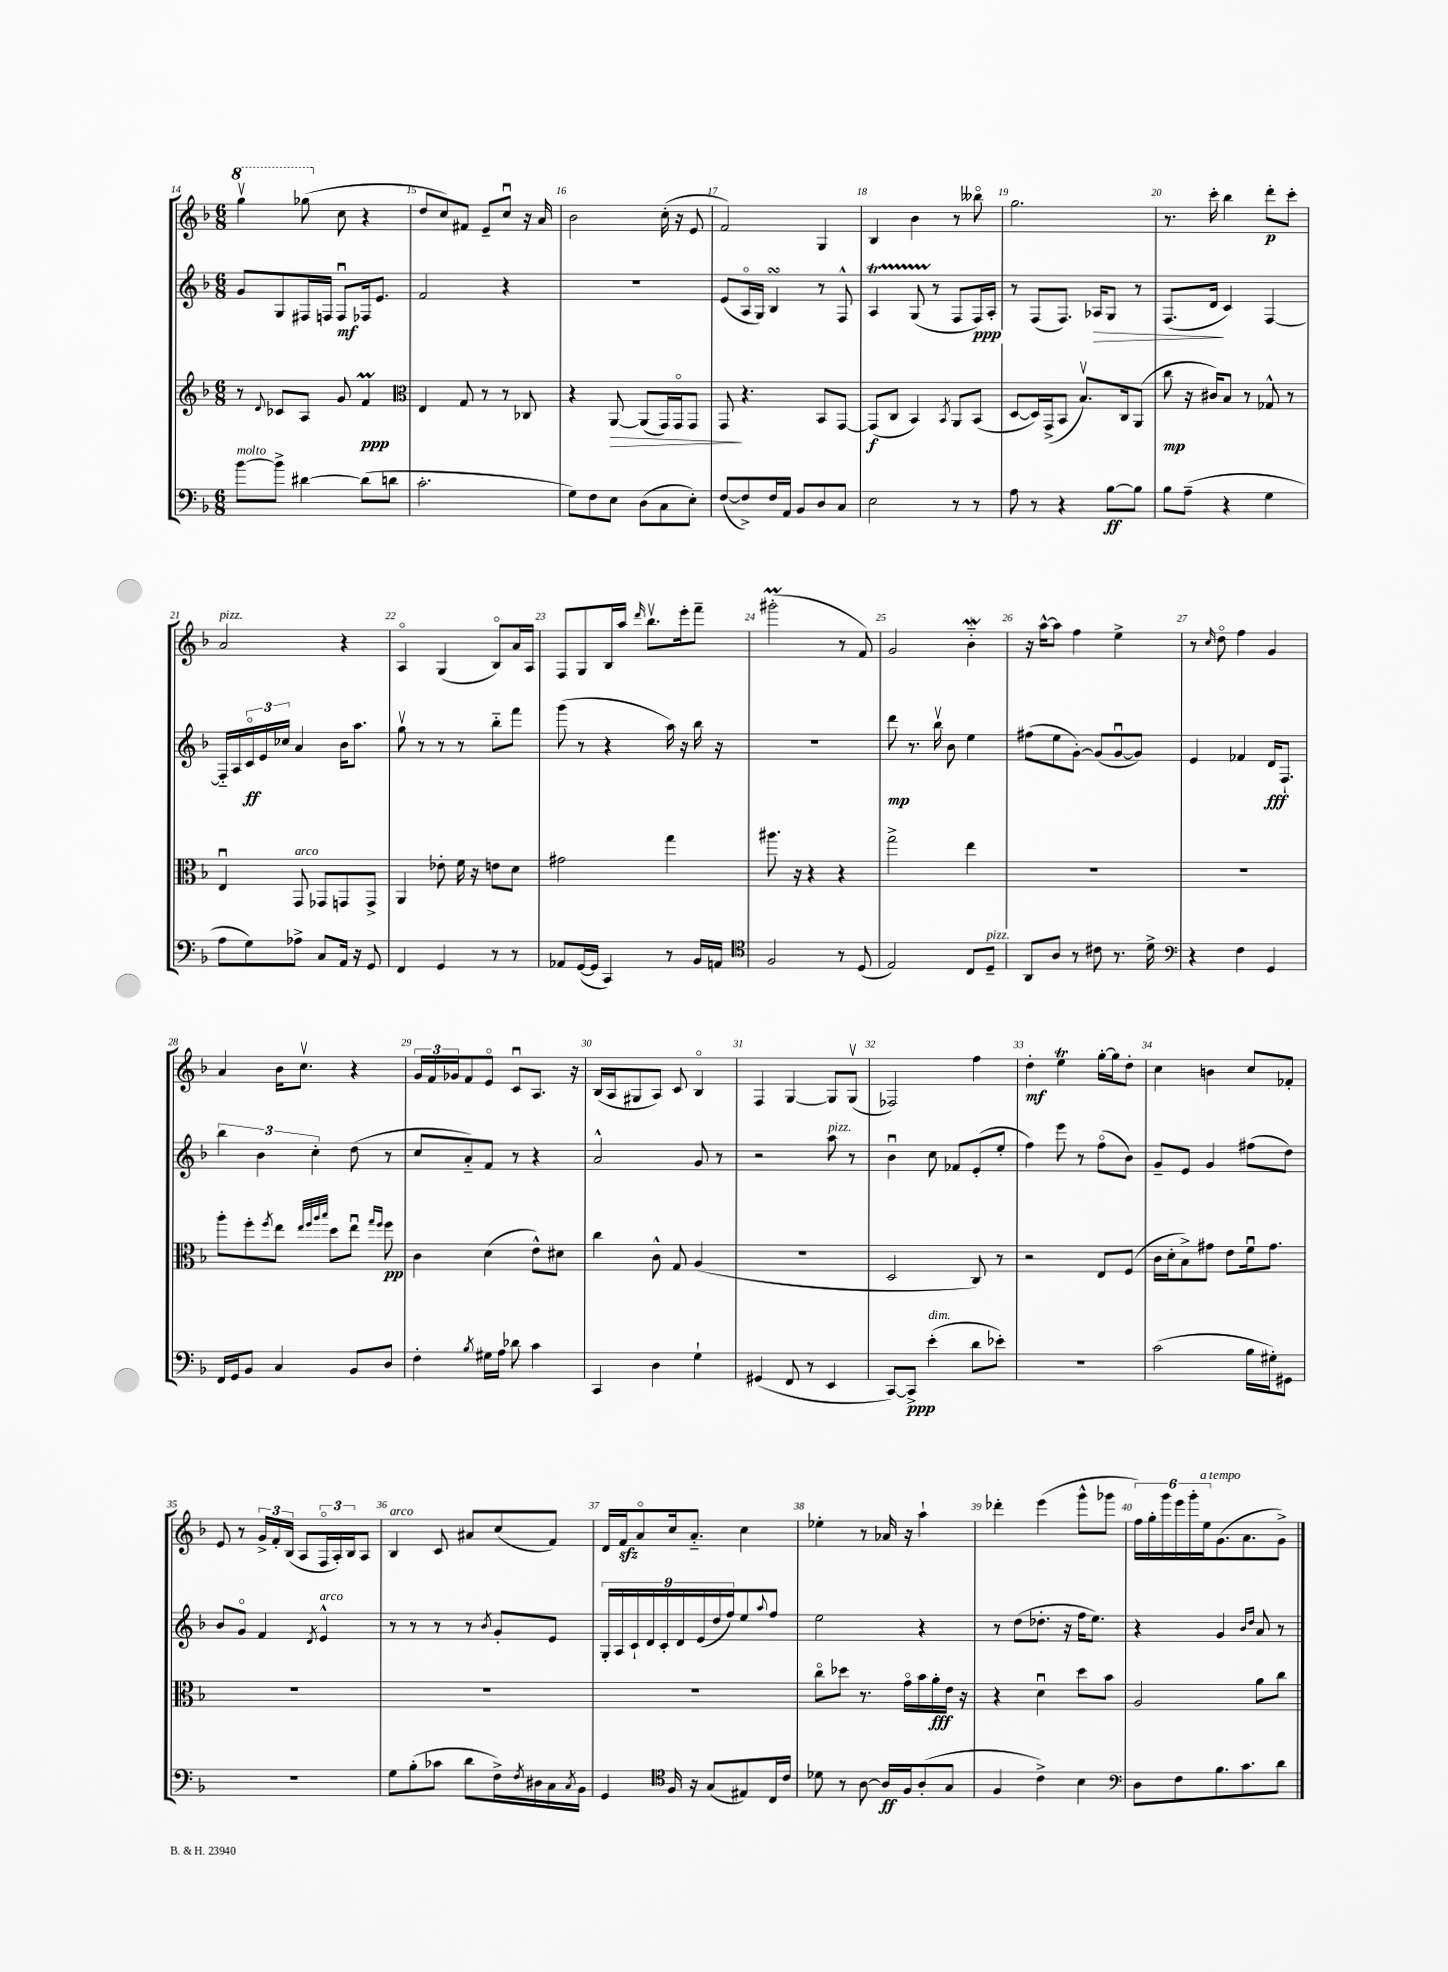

**kern	**kern	**kern	**kern
*staff4	*staff3	*staff2	*staff1
*clefF4	*clefG2	*clefG2	*clefG2
*k[b-]	*k[b-]	*k[b-]	*k[b-]
*M6/8	*M6/8	*M6/8	*M6/8
[8b-	8r	8g	4gggv
.	8qqd	.	.
8b-^]	8c-	8G	.
[4d#	8A	16F#	(8ggg-
.	.	16F	.
.	8g	8Fu	8cc
(8d#]	4f	16F-	4r
.	.	8.e	.
8d	.	.	.
=	=	=	=
*	*clefC3	*	*
2.c'	4E	2f	8dd
.	.	.	8cc)
.	8G	.	8f#
.	8r	.	8e~
.	8r	4r	8ccu
.	8C-	.	16r
.	.	.	16a
=	=	=	=
8G)	4r	2.r	2b-
8F	.	.	.
8E	[8AA	.	.
(8D	(8AA]	.	.
8C	16GG)	.	(16cc'
.	16GGo	.	16r
8E')	8GG	.	8e
=	=	=	=
([8F	8GG	(8e	2f)
8F^])	4.r	16Ao	.
.	.	16G)	.
16F	.	4B-	.
16AA	.	.	.
8BB-	.	.	.
8D	8BB-	8r	4G
8C	[8GG	8F^^	.
=	=	=	=
2E	(8GG]	4A	4B-
.	8C	.	.
.	4BB-)	(8G	4b-
.	.	8r	.
.	8qBB-	.	.
8r	8AA	8F	8r
8r	(8BB-	16F)	8bb--o
.	.	16A'	.
=	=	=	=
8A	[8D	8r	2.gg
8r	16D])	(8F	.
.	(16GG^	.	.
4r	8BB-	8.F)	.
.	8.B-v)	.	.
.	.	16A-	.
[8B-	.	8G	.
.	16C	.	.
8B-]	(8AA	8r	.
=	=	=	=
8B-	8cc	(8.F	8.r
(8A~	16r	.	.
.	16c#)	16d	16ccc'
4r	8B-	4c)	4bb-
.	8r	.	.
4G	8G-^^	[4F	8ddd'
.	8r	.	8ccc'
=	=	=	=
8A	4Eu	16F'~]	2a
.	.	16A	.
8G)	.	24co	.
.	.	24e	.
.	.	24cc-	.
8A-^	8GG	4a	.
8C	8GG-	.	.
16AA	8GG	16b-	4r
16r	.	8.aa	.
8GG	8GG^	.	.
=	=	=	=
4FF	4AA	8ggv	4Ao
.	.	8r	.
4GG	8e-'	8r	(4G
.	16f	8r	.
.	16r	.	.
8r	8e	8bb-'~	8B-o)
8r	8d	8fff	16a
.	.	.	16A
=	=	=	=
8AA-	2g#	(8ggg	8F
([16GG	.	8r	8G
16GG]	.	.	.
4CC)	.	4r	16B-
.	.	.	16aa
.	.	.	16qqddd
.	.	.	8.bb-v
8r	4gg	16aa)	.
.	.	16r	16eee'
16BB-	.	16bb-	8fff~
16AA	.	16r	.
=	=	=	=
*clefC4	*	*	*
2F	8.aa#	2.r	(2ggg#'
.	16r	.	.
.	4r	.	.
8r	4r	.	8r
(8D	.	.	8f)
=	=	=	=
2E)	2gg^	8ddd	2g
.	.	8.r	.
.	.	16bb-v	.
.	.	8b-	.
8C	4ee	4ee	4b-'~
8D~	.	.	.
=	=	=	=
8AA	2.r	(8ff#	16r
.	.	.	[16aa^^
8A	.	8ee	8aa]
8r	.	[8g')	4ff
8c#	.	(8g]	.
8.r	.	[8gu	4ee^
.	.	8g])	.
16d^	.	.	.
=	=	=	=
*clefF4	*	*	*
4r	2.r	4e	8r
.	.	.	16qqcc
.	.	.	8ddo
4F	.	4f-	4ff
4GG	.	16d	4g
.	.	8.F`	.
=	=	=	=
16FF	8aa'	6bb-	4a
16GG	.	.	.
8BB-	8ff'	.	.
.	.	6b-	.
.	8qff	.	.
4C	8ee	.	16b-
.	.	.	8.ccv
.	.	6cc'	.
.	32qqee	.	.
.	32qqff	.	.
.	32qqaa	.	.
.	32qqbb-	.	.
.	8dd	.	.
8BB-	8eeu	(8dd	4r
.	16qqgg	.	.
.	16qqff	.	.
8D	8ff	8r	.
=	=	=	=
4F'	4c	8cc	24g
.	.	.	24f
.	.	.	24g-
.	.	8a'~)	8f
8qB-	.	.	.
16G#	(4d	8f	8eo
16A	.	.	.
8d-	.	8r	8cu
4c	8e^^)	4r	8.A
.	8d#	.	.
.	.	.	16r
=	=	=	=
4CC	4cc	2a^^	(16B-
.	.	.	16A
.	.	.	8G#
4D	8c^^	.	8A)
.	8G	.	8c
4G`	(4A	8g	4B-o
.	.	8r	.
=	=	=	=
(4GG#	2.r	2r	4F
8FF	.	.	[4G
8r	.	.	.
4EE	.	8aa	8G]
.	.	8r	(8Gv
=	=	=	=
[8CC)	2D	4b-u	2F-)
8CC^]	.	.	.
(4e'	.	8cc	.
.	.	8f-	.
8d	8C)	(8e'	4ff
8e-')	8r	8ee'	.
=	=	=	=
2.r	2r	4ff)	4dd'
.	.	8eee	4ee
.	.	8r	.
.	8E	(8ffo	[16gg'
.	.	.	16gg]
.	(8F	8b-)	8dd'
=	=	=	=
(2c	16c	8g~	4cc
.	16d'	.	.
.	8B-^)	8e	.
.	8g#	4g	4b
.	8e	.	.
16B-	16fu	(8ff#	8cc
16G#')	8.g#	.	.
8GG#	.	8dd)	8f-'
=	=	=	=
2.r	2.r	8b-	8e
.	.	8go	8r
.	.	4f	24g^
.	.	.	24f'
.	.	.	(24B-
.	.	.	8A
.	.	8qd	.
.	.	4e^^	24Fo
.	.	.	24A')
.	.	.	24B-
.	.	.	8A
=	=	=	=
8G	2.r	8r	4B-
(8B-'	.	8r	.
8c-	.	8r	8c
8d	.	8r	8a#
.	.	8qb-	.
16F^)	.	8g'	(8cc
8qF	.	.	.
16D#	.	.	.
16C	.	8e	8f)
8qC	.	.	.
16BB-	.	.	.
=	=	=	=
4GG	2.r	18G'	16d
.	.	18A	.
.	.	.	16f
.	.	18c`	.
.	.	.	8ao
.	.	18d	.
.	.	18c'	.
*clefC4	*	*	*
16F	.	.	16cc
.	.	18d	.
16r	.	.	8.a'~
.	.	(18e	.
(8G	.	.	.
.	.	18dd	.
.	.	18ff)	.
8E#)	.	8ee	4cc
.	.	8qqaa	.
16C	.	8ff	.
16c	.	.	.
=	=	=	=
8d-	8cco	2ee	4ee-'
8r	8dd-	.	.
[8A	8.r	.	8r
16A]	.	.	16a-
16F	16go	.	16r
(8A'	16b-	4r	4aa`
.	16a'	.	.
8G	16e	.	.
.	16r	.	.
=	=	=	=
4F	4r	8r	4ddd-'
.	.	(8dd	.
4c^)	4du	8.dd-'	(4eee
.	.	16r	.
4B-	8dd	16ff	8ggg^^
.	.	8.ee)	.
.	8b-	.	8ggg-
=	=	=	=
*clefF4	*	*	*
8D	2A	4r	24ff)
.	.	.	24gg'
.	.	.	24ggg
8F	.	.	24eee
.	.	.	24ggg'
.	.	.	24ee
8.B-	.	4g	(8.g
8.c	.	.	8.a
.	.	16qqb-	.
.	.	16qqdd	.
.	8a	8a	.
8d	8cc	8r	8g^)
==	==	==	==
*-	*-	*-	*-
